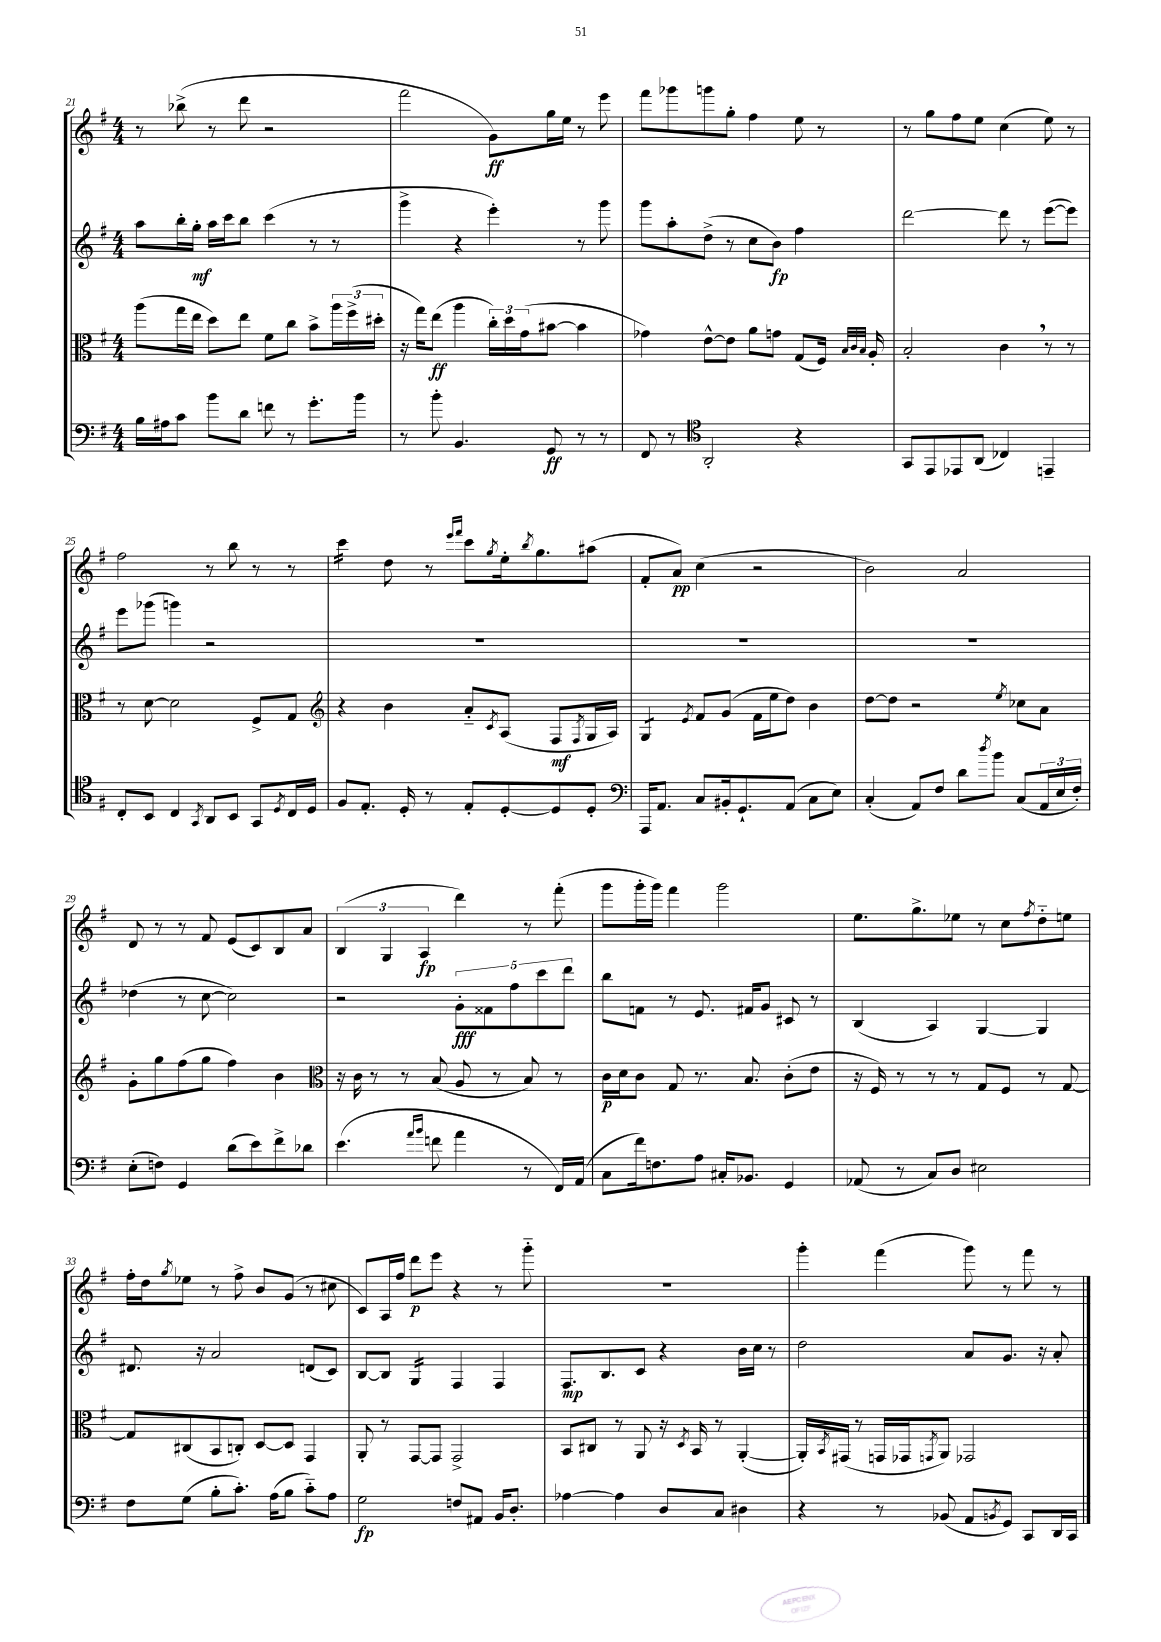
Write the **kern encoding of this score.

**kern	**kern	**kern	**kern
*staff4	*staff3	*staff2	*staff1
*clefF4	*clefC3	*clefG2	*clefG2
*k[f#]	*k[f#]	*k[f#]	*k[f#]
*M4/4	*M4/4	*M4/4	*M4/4
16B	(8aa	8aa	8r
16A#	.	.	.
8c	16gg	16bb'	(8bb-^
.	16ee	16gg'	.
8b	8dd)	16aa	8r
.	.	16ccc	.
8d	8ee	8bb	8ddd
8f	8f#	(4ccc	2r
8r	8cc	.	.
8.g'	8b^	8r	.
.	24aa	8r	.
.	(24ff#^	.	.
16b	.	.	.
.	24dd#'	.	.
=	=	=	=
8r	16r	4ggg^	2fff#
.	16gg)	.	.
8b'	(8ee	.	.
4.BB	4aa	4r	.
.	24cc')	4eee')	8g)
.	24dd	.	.
.	(24g	.	.
8GG	[8b#	.	16gg
.	.	.	16ee
8r	4b#]	8r	8r
8r	.	8ggg	8eee
=	=	=	=
8FF#	4g-)	8ggg	8fff#
8r	.	8aa'	8ggg-
*clefC4	*	*	*
2AA'	[8e^^	(8dd^	8ggg
.	8e]	8r	8gg'
.	8a	8cc	4ff#
.	8g	8b)	.
4r	(8G	4ff#	8ee
.	16F#)	.	8r
.	32qqB	.	.
.	32qqc	.	.
.	32qqB	.	.
.	16A'	.	.
=	=	=	=
8GG	2B'	[2ddd	8r
8EE	.	.	8gg
8EE-	.	.	8ff#
(8AA	.	.	8ee
4C-)	4c	8ddd]	(4cc
.	.	8r	.
4EE~	8r	([8eee	8ee)
.	8r	8eee])	8r
=	=	=	=
8C'	8r	8eee	2ff#
8BB	[8d	(8ggg-	.
4C	2d]	4ggg)	.
8qGG	.	.	.
8AA	.	2r	8r
8BB	.	.	8bb
8GG	8F#^	.	8r
8qD	.	.	.
16C	8G	.	8r
16D	.	.	.
=	=	=	=
*	*clefG2	*	*
8F#	4r	1r	4ccc
8.E'	.	.	.
.	4b	.	8dd
16D'	.	.	.
8r	.	.	8r
.	.	.	16qqeee
.	.	.	16qqfff#
8E'	8a'~	.	8ccc
.	8qc	.	8qgg
[8D'	(8A	.	16ee'
.	.	.	8qbb
.	.	.	8.gg
8D]	8F#	.	.
.	8qF#	.	.
8D'	16G	.	(8aa#
.	16A)	.	.
=	=	=	=
*clefF4	*	*	*
16AAA	4G	1r	8f#'
8.AA	.	.	.
.	.	.	8a)
.	8qe	.	.
8C	8f#	.	(4cc
16BB#'	(8g	.	.
8.GG`	.	.	.
.	16f#	.	2r
.	16ee	.	.
(8AA	8dd)	.	.
8C	4b	.	.
8E)	.	.	.
=	=	=	=
(4C'	[8dd	1r	2b)
.	8dd]	.	.
8AA)	2r	.	.
8F#	.	.	.
8d	.	.	2a
8qdd	.	.	.
8b	.	.	.
.	8qee	.	.
(8C	8cc-	.	.
24AA	8a	.	.
24E	.	.	.
24F#')	.	.	.
=	=	=	=
(8E'	8g'	(4dd-	8d
8F)	8gg	.	8r
4GG	(8ff#	8r	8r
.	8gg	[8cc	8f#
(8d	4ff#)	2cc])	(8e
8e)	.	.	8c)
8f#^	4b	.	8B
8d-	.	.	8a
=	=	=	=
*	*clefC3	*	*
(4.e	16r	2r	(6B
.	16c	.	.
.	8r	.	.
.	.	.	6G
.	8r	.	.
.	.	.	6A
16qqa	.	.	.
16qqb	.	.	.
8f	(8B	.	.
4a	8A	10g'	4ddd)
.	.	10f##	.
.	8r	.	.
.	.	10ff#	.
8r	8B)	.	8r
.	.	10ccc	.
16FF#)	8r	.	(8fff#'
.	.	10ddd	.
(16AA	.	.	.
=	=	=	=
8C	16c	8bb	8ggg
.	16d	.	.
16f#)	8c	8f	16ggg'
8.F	.	.	16ggg)
.	8G	8r	4fff#
8A	8.r	8.e	.
16C#'	.	.	2ggg
8.BB-	8.B	16f#	.
.	.	8g	.
4GG	(8c'	8c#	.
.	8e	8r	.
=	=	=	=
(8AA-	16r	(4B	8.ee
.	16F#)	.	.
8r	8r	.	.
.	.	.	8.gg^
8C)	8r	4A)	.
8D	8r	.	8ee-
2E#	8G	[4G	8r
.	8F#	.	8cc
.	.	.	8qff#
.	8r	4G]	8dd'~
.	[8G	.	8ee
=	=	=	=
8F#	8G]	8.d#	16ff#'
.	.	.	16dd
.	.	.	8qgg
(8G	(8C#	.	8ee-
.	.	16r	.
8B'	8BB	2a	8r
8.c')	8C')	.	8ff#^
.	[8D	.	8b
(16A	.	.	.
8B	8D]	.	(8g
8c'~)	4GG	(8d	8r
8A	.	8c)	8cc#
=	=	=	=
2G	8AA'	[8B	8c)
.	8r	8B]	16A
.	.	.	16ff#
.	[8GG	4G	8ddd
.	8GG]	.	8eee
8F	2GG^	4F#	4r
8AA#	.	.	.
16BB	.	4F#	8r
8.D'	.	.	.
.	.	.	8ggg'~
=	=	=	=
[4A-	8BB	8.F#	1r
.	8C#	.	.
.	.	8.B	.
4A-]	8r	.	.
.	8AA	8c	.
8D	16r	4r	.
.	8qD	.	.
.	16BB	.	.
8C	8r	.	.
4D#	([4AA'	16b	.
.	.	16cc	.
.	.	8r	.
=	=	=	=
4r	16AA'])	2dd	4ggg'
.	8qBB	.	.
.	(16GG#	.	.
.	8r	.	.
8r	16GG	.	(4fff#
.	16GG-	.	.
.	8qGG	.	.
(8BB-	8AA)	.	.
8AA	2GG-	8a	8ggg)
8qBB	.	.	.
8GG)	.	8.g	8r
8CC	.	.	8fff#
.	.	16r	.
16DD	.	8a'	8r
16CC	.	.	.
==	==	==	==
*-	*-	*-	*-
